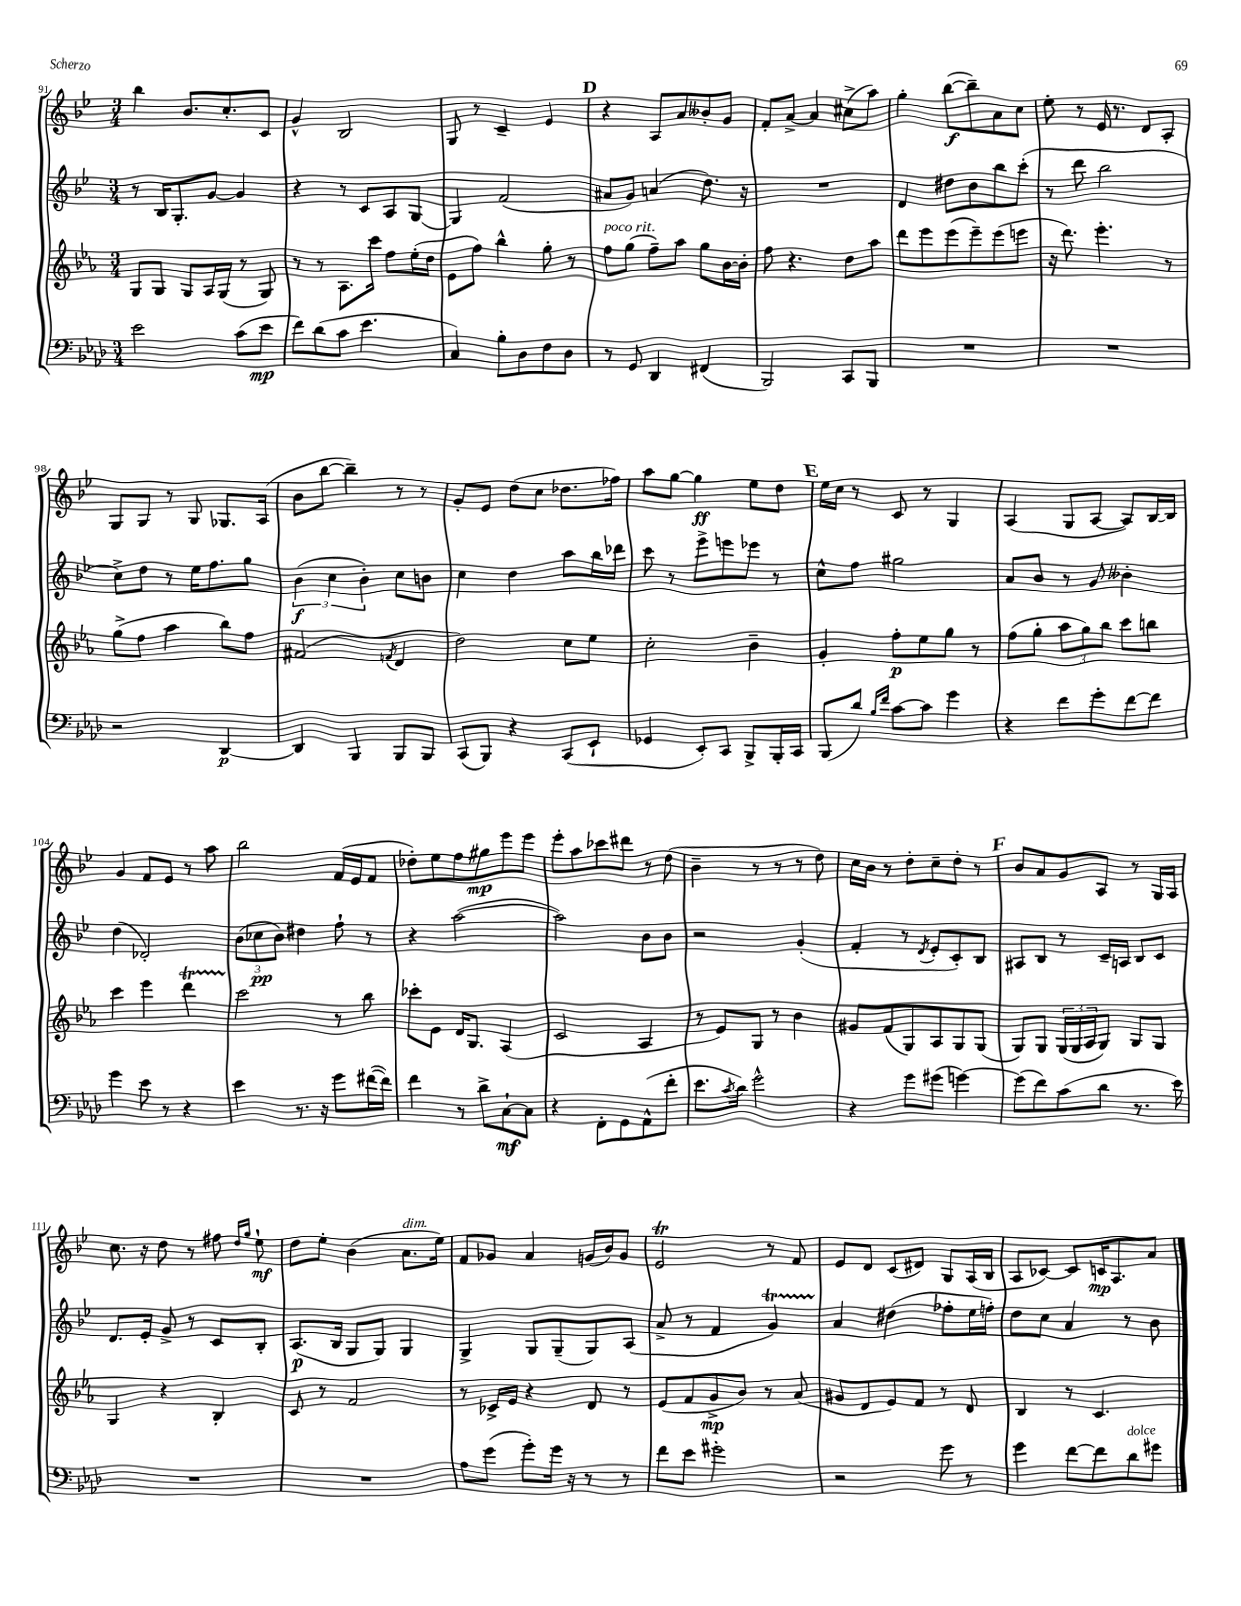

**kern	**dynam	**kern	**dynam	**kern	**dynam	**kern	**dynam
*part4	*part4	*part3	*part3	*part2	*part2	*part1	*part1
*staff4	*staff4	*staff3	*staff3	*staff2	*staff2	*staff1	*staff1
*clefF4	*	*clefG2	*	*clefG2	*	*clefG2	*
*k[b-e-a-d-]	*	*k[b-e-a-]	*	*k[b-e-]	*	*k[b-e-]	*
*M3/4	*	*M3/4	*	*M3/4	*	*M3/4	*
=91	=91	=91	=91	=91	=91	=91	=91
2e-\	.	8G/L	.	8r	.	4bb-\	.
.	.	8G/J	.	16B-/KL	.	.	.
.	.	.	.	8.G'/	.	.	.
.	.	8G/L	.	.	.	8.b-/L	.
.	.	16A-/L	.	[8g/J	.	.	.
.	.	(16G/JJ	.	.	.	8.cc'/	.
(8c\L	.	8r	.	4g/]	.	.	.
8e-\J	mp	8G/)	.	.	.	8c/J	.
=92	=92	=92	=92	=92	=92	=92	=92
8f\L)	.	8r	.	4r	.	4g^^/	.
(8d-\	.	8r	.	.	.	.	.
8c\J	.	8.A-\L	.	8r	.	2B-/	.
4.e-\	.	.	.	8c/L	.	.	.
.	.	16ccc\Jk	.	.	.	.	.
.	.	8ff\L	.	8A/	.	.	.
.	.	(16ee-'\L	.	[8G/J	.	.	.
.	.	16dd\JJ	.	.	.	.	.
=93	=93	=93	=93	=93	=93	=93	=93
4C/)	.	8e-\L	.	4G/]	.	8G/	.
.	.	8ff\J)	.	.	.	8r	.
8B-'\L	.	4bb-^^\	.	(2f/	.	4c~/	.
8D-\	.	.	.	.	.	.	.
8F\	.	8gg'\	.	.	.	4e-/	.
8D-\J	.	8r	.	.	.	.	.
!!LO:REH:place=s1:t=D
=94	=94	=94	=94	=94	=94	=94	=94
!	!	!LO:TX:a:i:t=poco rit.	!	!	!	!	!
8r	.	8ff\L	.	8a#X/L	.	4r	.
8GG/	.	(8gg\J	.	8g/J)	.	.	.
4DD-/	.	8ff~\L)	.	(4an/	.	8A/L	.
.	.	8aa-\J	.	.	.	8a/	.
(4FF#X/	.	8gg\L	.	8.dd\)	.	8b--X'/	.
.	.	[16b-\L	.	.	.	8g/J	.
.	.	16b-'\JJ]	.	16r	.	.	.
=95	=95	=95	=95	=95	=95	=95	=95
2BBB-/)	.	8ff\	.	2.r	.	8f'/L	.
.	.	4.r	.	.	.	[8a^/J	.
.	.	.	.	.	.	4a/]	.
8CC/L	.	8dd\L	.	.	.	(8cc#X^\L	.
8BBB-/J	.	8aa-\J	.	.	.	8aa\J)	.
=96	=96	=96	=96	=96	=96	=96	=96
2.r	.	8ddd\L	.	4d/	.	4gg'\	.
.	.	8eee-\	.	.	.	.	.
.	.	(8eee-\	.	8dd#X\L	.	([8bb-\L	f
.	.	8eee-~\)	.	8b-\	.	8bb-~\])	.
.	.	(8eee-\	.	8bb-\	.	8a\	.
.	.	8eeen\J	.	(8ccc'\J	.	8cc\J	.
=97	=97	=97	=97	=97	=97	=97	=97
2.r	.	16r	.	8r	.	8ee-'\	.
.	.	8.ddd\)	.	.	.	.	.
.	.	.	.	8ddd\	.	8r	.
.	.	4.eee-'\	.	2bb-\	.	16e-/	.
.	.	.	.	.	.	8.r	.
.	.	.	.	.	.	8d/L	.
.	.	8r	.	.	.	8A'/J	.
!!LO:LB:g=z
=98	=98	=98	=98	=98	=98	=98	=98
2r	.	(8gg^\L	.	8cc^\L)	.	8G/L	.
.	.	8ff\J	.	8dd\J	.	8G/J	.
.	.	4aa-\	.	8r	.	8r	.
.	.	.	.	16ee-\KL	.	8G/	.
.	.	.	.	8.ff\	.	.	.
[4DD-/	p	8bb-\L)	.	.	.	8.G-X/L	.
.	.	8ff\J	.	8gg\J	.	.	.
.	.	.	.	.	.	(16A/Jk	.
=99	=99	=99	=99	=99	=99	=99	=99
4DD-/]	.	(2f#X/	.	(6b-\	f	8b-\L	.
.	.	.	.	.	.	[8bb-\J	.
.	.	.	.	6cc\	.	.	.
4BBB-/	.	.	.	.	.	4bb-~\])	.
.	.	.	.	6b-'\)	.	.	.
.	.	8qfn/	.	.	.	.	.
8BBB-/L	.	4d/	.	8cc\L	.	8r	.
8BBB-/J	.	.	.	8bn\J	.	8r	.
=100	=100	=100	=100	=100	=100	=100	=100
(8CC/L	.	2dd\)	.	4cc\	.	8g'/L	.
8BBB-/J)	.	.	.	.	.	8e-/J	.
4r	.	.	.	4dd\	.	(8dd\L	.
.	.	.	.	.	.	8cc\J	.
(8CC/L	.	8cc\L	.	8aa\L	.	8.dd-X\L	.
8EE-`/J	.	8ee-\J	.	16bb-\L	.	.	.
.	.	.	.	16ddd-X\JJ	.	16ff-X\Jk)	.
=101	=101	=101	=101	=101	=101	=101	=101
4GG-X/	.	2cc'\	.	8ccc\	.	8aa\L	.
.	.	.	.	8r	.	[8gg\J	.
8EE-'/L)	.	.	.	8eee-^\L	.	4gg\]	ff
8CC/J	.	.	.	8eeen\	.	.	.
8BBB-^/L	.	4b-~\	.	8eee-X\J	.	8ee-\L	.
16BBB-'/L	.	.	.	8r	.	8dd\J	.
16CC/JJ	.	.	.	.	.	.	.
!!LO:REH:place=s1:t=E
=102	=102	=102	=102	=102	=102	=102	=102
(8BBB-/L	.	4g'/	.	8cc^^\L	.	16ee-\LL	.
.	.	.	.	.	.	16cc\JJ	.
8d-/J)	.	.	.	8ff\J	.	8r	.
16qqB-/LL	.	.	.	.	.	.	.
16qqf/JJ	.	.	.	.	.	.	.
[8c\L	.	8ff'\L	p	2gg#X\	.	8c/	.
8c\J]	.	8ee-\	.	.	.	8r	.
4g\	.	8gg\J	.	.	.	4G/	.
.	.	8r	.	.	.	.	.
=103	=103	=103	=103	=103	=103	=103	=103
4r	.	(8ff\L	.	8a/L	.	(4A/	.
.	.	8gg'\J	.	8b-/J	.	.	.
8f\L	.	12aa-\L	.	8r	.	8G/L	.
.	.	12gg\)	.	.	.	.	.
8g'\	.	.	.	8g/	.	[8A/J	.
.	.	12bb-\J	.	.	.	.	.
[8f\	.	8ccc\L	.	4b--X'\	.	8A/L])	.
8f\J]	.	8bbn\J	.	.	.	[16B-/L	.
.	.	.	.	.	.	16B-/JJ]	.
!!LO:LB:g=z
=104	=104	=104	=104	=104	=104	=104	=104
4g\	.	4ccc\	.	(4dd\	.	4g/	.
8e-\	.	4eee-\	.	2d-X'/)	.	8f/L	.
8r	.	.	.	.	.	8e-/J	.
4r	.	4dddt\	.	.	.	8r	.
.	.	.	.	.	.	8aa\	.
=105	=105	=105	=105	=105	=105	=105	=105
4e-\	.	2ccc\	.	(12b-\L	.	2bb-\	.
.	.	.	.	12cc-X\	pp	.	.
.	.	.	.	12b-\J)	.	.	.
8.r	.	.	.	4dd#X\	.	.	.
16r	.	.	.	.	.	.	.
8g\L	.	8r	.	8ff`\	.	(16f/LL	.
.	.	.	.	.	.	16e-/J	.
([16f#X\L	.	8bb-\	.	8r	.	8f/J	.
16f#\JJ])	.	.	.	.	.	.	.
=106	=106	=106	=106	=106	=106	=106	=106
4f\	.	8ccc-X'\L	.	4r	.	8dd-X'\L)	.
.	.	8e-\J	.	.	.	8ee-\	.
8r	.	16d/KL	.	([2aa\	.	8ff\	.
.	.	8.G/J	.	.	.	.	.
8d-^\L	.	.	.	.	.	8gg#X\	mp
[8C`\	mf	(4A-/	.	.	.	8eee-\	.
8C\J]	.	.	.	.	.	8eee-\J	.
=107	=107	=107	=107	=107	=107	=107	=107
4r	.	2c/	.	2aa\])	.	8eee-'\L	.
.	.	.	.	.	.	8aa\	.
8FF'\L	.	.	.	.	.	8ccc-X\	.
8GG\	.	.	.	.	.	8ddd#X\J	.
(8AA-^^\	.	4A-/	.	8b-\L	.	8r	.
8f'\J	.	.	.	8b-\J	.	(8dd\	.
=108	=108	=108	=108	=108	=108	=108	=108
8.e-\L	.	8r	.	2r	.	4b-~\	.
.	.	8e-/L)	.	.	.	.	.
8qc/	.	.	.	.	.	.	.
16d-\Jk)	.	.	.	.	.	.	.
2g^^\	.	8G/J	.	.	.	8r	.
.	.	8r	.	.	.	8r	.
.	.	4b-\	.	(4g'/	.	8r	.
.	.	.	.	.	.	8dd\)	.
=109	=109	=109	=109	=109	=109	=109	=109
4r	.	8g#X/L	.	4f'/	.	16cc\LL	.
.	.	.	.	.	.	16b-\JJ	.
.	.	(8f/	.	.	.	8r	.
8g\L	.	8G/)	.	8r	.	8dd'\L	.
.	.	.	.	8qd/	.	.	.
(8g#X\J	.	8A-/	.	8e-'/L	.	8cc~\	.
[4gn\)	.	8G/	.	8c'/)	.	8dd'\J	.
.	.	(8G/J	.	8B-/J	.	8r	.
!!LO:REH:place=s1:t=F
=110	=110	=110	=110	=110	=110	=110	=110
(8g\L]	.	8G/L)	.	8A#X/L	.	8b-/L	.
8f\)	.	8G/J	.	8B-/J	.	8a/	.
(8c\	.	(24G/LL	.	8r	.	8g/	.
.	.	24G/	.	.	.	.	.
.	.	24A-/J	.	.	.	.	.
8d-\J	.	8G/J)	.	16c~/LL	.	8A/J	.
.	.	.	.	16An/JJ	.	.	.
8.r	.	8G/L	.	8B-/L	.	8r	.
.	.	8G/J	.	8c/J	.	16G/LL	.
16e-\)	.	.	.	.	.	16A/JJ	.
!!LO:LB:g=z
=111	=111	=111	=111	=111	=111	=111	=111
2.r	.	4G/	.	8.d/L	.	8.cc\	.
.	.	.	.	16e-'/Jk	.	16r	.
.	.	4r	.	8g^/	.	8dd\	.
.	.	.	.	8r	.	8r	.
.	.	4B-'/	.	8c/L	.	8ff#X\	.
.	.	.	.	.	.	16qqdd/LL	.
.	.	.	.	.	.	16qqgg/JJ	.
.	.	.	.	8B-'/J	.	8ee-`\	mf
=112	=112	=112	=112	=112	=112	=112	=112
2.r	.	8c/	.	(8.A/L	p	8dd\L	.
.	.	8r	.	.	.	8ee-'\J	.
.	.	.	.	16B-/Jk	.	.	.
.	.	2f/	.	8G/L	.	(4b-\	.
.	.	.	.	8G/J)	.	.	.
!	!	!	!	!	!	!LO:TX:a:i:t=dim.	!
.	.	.	.	4G/	.	8.a\L	.
.	.	.	.	.	.	16ee-\Jk)	.
=113	=113	=113	=113	=113	=113	=113	=113
8A-\L	.	8r	.	4G^/	.	8f/L	.
(8g\J	.	16c-X^/LL	.	.	.	8g-X/J	.
.	.	16e-/JJ	.	.	.	.	.
8g'\L)	.	4r	.	8G/L	.	4a/	.
16g\Jk	.	.	.	(8G~/	.	.	.
16r	.	.	.	.	.	.	.
8r	.	8d/	.	8G/)	.	(16gn/LL	.
.	.	.	.	.	.	16b-/J)	.
8r	.	8r	.	(8A/J	.	8g/J	.
=114	=114	=114	=114	=114	=114	=114	=114
8f\L	.	(8e-/L	.	8a^/	.	2e-T/	.
8e-\J	.	8f/	.	8r	.	.	.
2g#X'\	.	8g^/	mp	4f/	.	.	.
.	.	8b-/J)	.	.	.	.	.
.	.	8r	.	4gT/)	.	8r	.
.	.	(8a-/	.	.	.	8f/	.
=115	=115	=115	=115	=115	=115	=115	=115
2r	.	8g#X/L	.	4a/	.	8e-/L	.
.	.	8d/	.	.	.	8d/J	.
.	.	8e-/)	.	(4dd#X\	.	(8c/L	.
.	.	8f/J	.	.	.	8d#X/J)	.
8g\	.	8r	.	8ff-X'\L	.	8G/L	.
8r	.	8d/	.	16ee-\L	.	(16A/L	.
.	.	.	.	16ffn'\JJ)	.	16B-/JJ	.
=116	=116	=116	=116	=116	=116	=116	=116
4g\	.	4B-/	.	8dd\L	.	8A/L	.
.	.	.	.	8cc\J	.	[8c-X/J)	.
[8f\L	.	8r	.	4a/	.	8c-/L]	.
8f\]	.	4.c/	.	.	.	16cn/K	mp
.	.	.	.	.	.	8.A/	.
!LO:TX:a:i:t=dolce	!	!	!	!	!	!	!
8d-\	.	.	.	8r	.	.	.
8g#X\J	.	.	.	8b-\	.	8a/J	.
==	==	==	==	==	==	==	==
*-	*-	*-	*-	*-	*-	*-	*-
